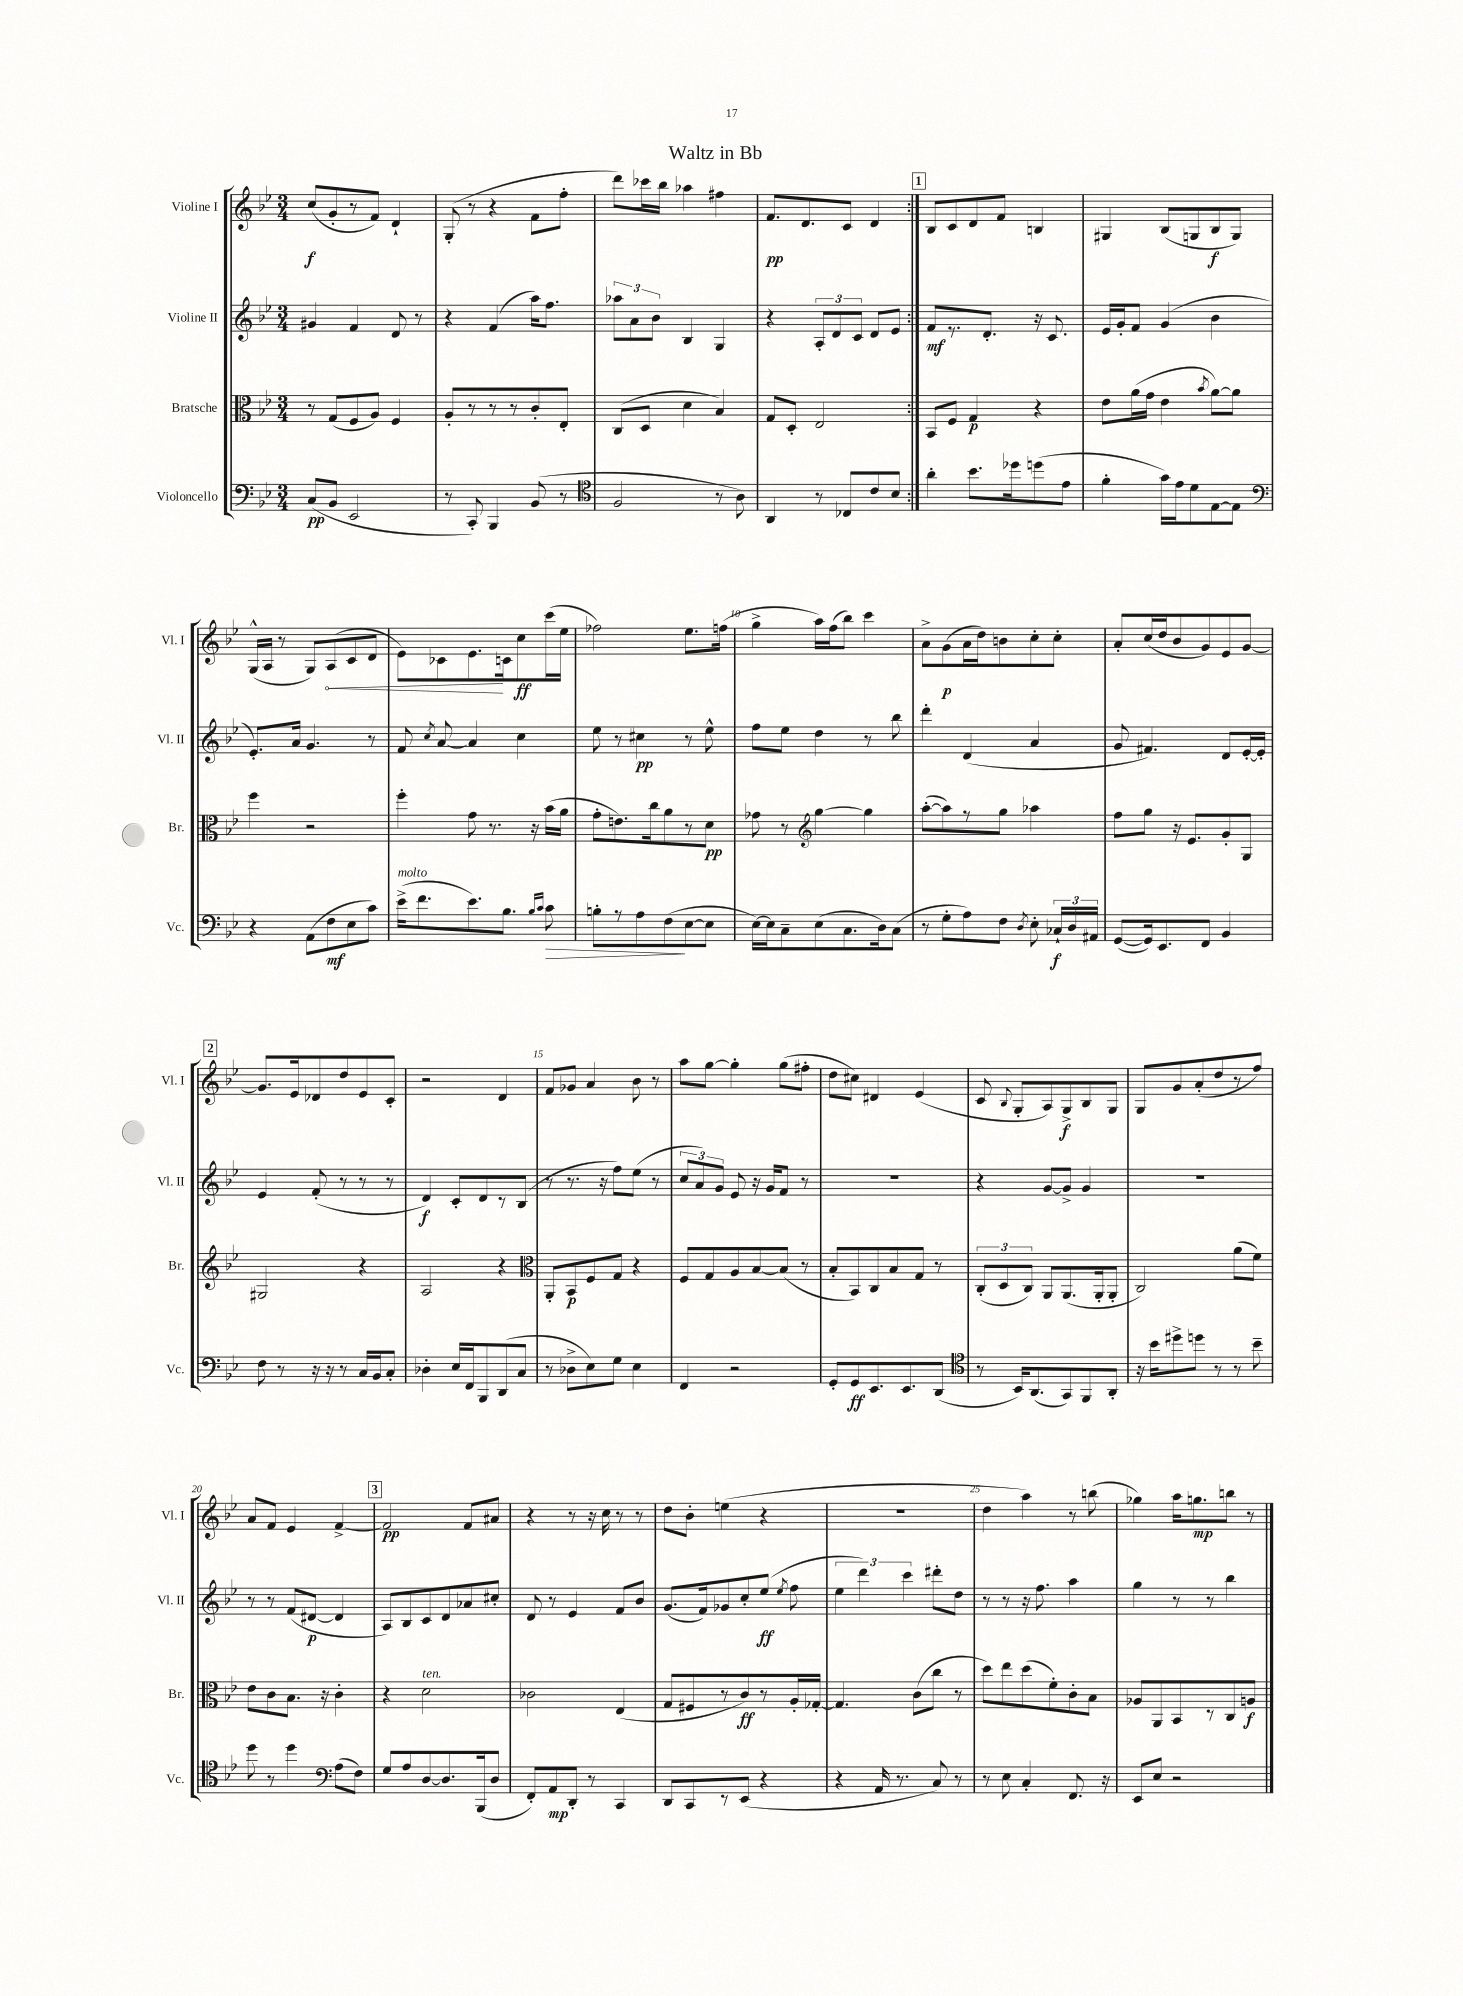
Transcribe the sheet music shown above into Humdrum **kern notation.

**kern	**kern	**kern	**kern
*staff4	*staff3	*staff2	*staff1
*clefF4	*clefC3	*clefG2	*clefG2
*k[b-e-]	*k[b-e-]	*k[b-e-]	*k[b-e-]
*M3/4	*M3/4	*M3/4	*M3/4
(8C/L	8r	4g#/	(8cc/L
8BB-/J	(8G/L	.	8g'/
2EE-/	8F/	4f/	8r
.	8A/J)	.	8f/J)
.	4F/	8d/	4d`/
.	.	8r	.
=	=	=	=
8r	8A'/L	4r	(8G'/
8CC'/)	8r	.	8r
4BBB-/	8r	(4f/	4r
.	8r	.	.
(8BB-/	8c'/	16aa\LK)	8f\L
.	.	8.ff\J	.
8r	8E-'/J	.	8ff'\J
=	=	=	=
*clefC4	*	*	*
2F/	(8C/L	12aa-\L	8ddd\L)
.	.	12a\	.
.	8D/J	.	16ccc-\L
.	.	12b-\J	.
.	.	.	16bb-\JJ
.	4d\	4B-/	4aa-\
8r	4B-/)	4G/	4ff#\
8A\)	.	.	.
=	=	=	=
4AA/	8G/L	4r	8.f/L
.	8D'/J	.	.
.	.	.	8.d/
8r	2E-/	12A'/L	.
.	.	12d/	.
8C-/L	.	.	8c/J
.	.	12c/J	.
8c/	.	8d/L	4d/
8B-/J	.	8e-/J	.
=:|!	=:|!	=:|!	=:|!
4a'\	8BB-/L	8f/L	8B-/L
.	8F/J	8.r	8c/
8.b-\L	4G/	.	8d/
.	.	8.d'/J	.
.	.	.	8f/J
16dd-\k	.	.	.
(8dd\	4r	16r	4B/
.	.	8.c/	.
8e-\J	.	.	.
=	=	=	=
4f'\	8e-\L	16e-/LL	4G#/
.	.	16g'/J	.
.	(16a\L	8f/J	.
.	16g\JJ	.	.
16g\LL)	4e-\	(4g/	(8B-/L
16e-\J	.	.	.
8d\	.	.	8G/
.	8qb-/	.	.
[8E-\	[8a\L)	4b-\	8B-/
8E-\]J	8a\]J	.	8G/J)
=	=	=	=
*clefF4	*	*	*
4r	4ff\	8.e-'/L)	(16G^^/LL
.	.	.	16A/JJ
.	.	.	8r
.	.	16a/Jk	.
(8AA\L	2r	4.g/	8G/L)
8F\	.	.	(8A/
8E-\	.	.	8c/
8c\J)	.	8r	8d/J
=	=	=	=
(16e-^\LK	4ff'\	8f/	8e-\L)
8.f\	.	.	.
.	.	8qcc/	.
.	.	[8a/	8c-\
8.e-\)	8g\	4a/]	8.e-\
.	8.r	.	.
8.B-\J	.	.	16c\k
.	.	4cc\	8cc\
.	16r	.	.
16qqB-/LL	.	.	.
16qqc/JJ	.	.	.
8c\	(16b-\LL	.	(16ccc\L
.	16a\JJ	.	16ee-\JJ
=	=	=	=
8B'\L	8g'\L	8ee-\	2ff-\)
8r	8.e\)	8r	.
8A\	.	4cc#\	.
.	16cc\k	.	.
(8F\	8a\	.	.
[8E-\	8r	8r	8.ee-\L
8E-\]J	8d\J	8ee-^^\	.
.	.	.	(16ff\Jk
=	=	=	=
[16E-\LL)	8g-\	8ff\L	4gg^\
16E-\]J	.	.	.
8C~\	8r	8ee-\J	.
*	*clefG2	*	*
(8E-\	[4gg\	4dd\	16aa\LL)
.	.	.	(16ff\J
8.C\	.	.	8bb-\J)
.	4gg\]	8r	4ccc\
16D\k)	.	.	.
(8C\J	.	8bb-\	.
=	=	=	=
8r	([8aa'\L	4ddd'\	8a^\L
8G'\L	8aa\])	.	(8g\
8A\)	8r	(4d/	16a\L
.	.	.	16dd\J)
8F\J	8gg\J	.	8b\
8qD/	.	.	.
8E-'\	4aa-\	4a/	8cc'\
24C-`/LL	.	.	8cc'\J
24D/	.	.	.
24AA#/JJ	.	.	.
=	=	=	=
([8GG/L	8ff\L	8g/	8a'/L
16GG/]k)	8gg\J	4.f#/)	(16cc/L
8.EE-/	.	.	16dd/J
.	16r	.	8b-/
.	8.e-/L	.	.
8FF/J	.	.	8g/)
4BB-/	8g'/	8d/L	8e-/
.	8G/J	[16e-'/L	[8g/J
.	.	16e-'/]JJ	.
=	=	=	=
8F\	2G#/	4e-/	8.g/]L
8r	.	.	.
.	.	.	16e-/k
16r	.	(8f'/	8d-/
16r	.	.	.
8r	.	8r	8dd/
16C/LL	4r	8r	8e-/
16BB-/J	.	.	.
8C'/J	.	8r	8c'/J
=	=	=	=
4D-'\	2A/	4d/)	2r
16E-/LL	.	8c'/L	.
16FF/J	.	.	.
8BBB-/	.	8d/	.
(8DD/	4r	8r	4d/
8C/J	.	(8B-/J	.
=	=	=	=
*	*clefC3	*	*
8r	8AA'/L	8r	8f/L
8D-^\L	8BB-/	8.r	8g-/J
8E-\)	8F/	.	4a/
.	.	16r	.
8G\J	8G/J	8ff\L)	.
4E-\	4r	(8ee-\J	8b-\
.	.	8r	8r
=	=	=	=
4FF/	8F/L	12cc/L	8aa\L
.	.	12a/)	.
.	8G/	.	[8gg\J
.	.	12g/J	.
2r	8A/	8e-/	4gg'\]
.	[8B-/	16r	.
.	.	16g/LK	.
.	(8B-/]J	8f/J	(8gg\L
.	8r	8r	8ff#'\J
=	=	=	=
8GG'/L	8B-'/L	2.r	8dd\L
8GG/	8BB-/)	.	8cc#\J)
8.EE-/	8C/	.	4d#/
.	8B-/	.	.
8.EE-/	.	.	.
.	8G/J	.	(4e-/
(8DD/J	8r	.	.
=	=	=	=
*clefC4	*	*	*
8r	(12C'/L	4r	8c/
.	12D/	.	.
.	.	.	8qqB-/
16BB-/LK)	.	.	8G'/L
.	12C/J)	.	.
(8.AA/	.	.	.
.	8AA/L	[8g/L	8A/)
8GG/)	(8.AA/	8g^/]J	8G^/
8FF/	.	4g/	8B-/
.	16AA'/k	.	.
8AA'/J	8AA'/J	.	8G/J
=	=	=	=
16r	2C/)	2.r	8G/L
16b-\LK	.	.	.
8dd#^\	.	.	8g/
8dd\J	.	.	(8a'/
8r	.	.	8dd/
8r	(8a\L	.	8r
8b-~\	8f\J)	.	8ff/J)
=	=	=	=
8dd\	8e-\L	8r	8a/L
8r	8c\	8r	8f/J
4dd\	8.B-\J	(8f/L	4e-/
.	.	[8d#/J	.
.	16r	.	.
*clefF4	*	*	*
(8A\L	4c'\	4d#/]	[4f^/
8F\J)	.	.	.
=	=	=	=
8G/L	4r	8A/L)	2f/]
8A/	.	8B-/	.
[8D/	2d\	8c/	.
8.D/]	.	8d/	.
.	.	8a-/	8f/L
(16BBB-/k	.	.	.
8D/J	.	8cc#'/J	8a#/J
=	=	=	=
8FF'/L)	2c-\	8d/	4r
8AA/	.	8r	.
8DD'/J	.	4e-/	8r
8r	.	.	16r
.	.	.	16cc\
4CC/	(4E-/	8f/L	8r
.	.	8b-/J	8r
=	=	=	=
8DD/L	8G/L	(8.g/L	8dd\L
8CC/	8F#/	.	8b-'\J
.	.	16f/k)	.
8r	8r	8g-/	(4ee\
(8EE-/J	8c/)	8cc'/	.
4r	8r	(8ee-/J	4r
.	.	8qee-/	.
.	16A'/L	8ff\	.
.	[16G-'/JJ	.	.
=	=	=	=
4r	4.G-/]	6ee-\	2.r
.	.	6ddd\)	.
16AA/	.	.	.
8.r	.	.	.
.	.	6ccc\	.
.	(8c\L	.	.
8C/)	8cc\J	8ddd#'\L	.
8r	8r	8dd\J	.
=	=	=	=
8r	8dd\L)	8r	4dd\
8E-\	8ee-\	8r	.
4C'/	(8dd\	16r	4aa\)
.	.	8.ff\	.
.	8f'\)	.	.
8.FF/	8c'\	4aa\	8r
.	8B-\J	.	(8bb\
16r	.	.	.
=	=	=	=
8EE-/L	8A-/L	4gg\	4gg-\)
8E-/J	8AA/	.	.
2r	8BB-/	8r	16aa\LK
.	.	.	8.gg\
.	8r	8r	.
.	8C/	4bb-\	8bb\J
.	8A/J	.	8r
==	==	==	==
*-	*-	*-	*-
